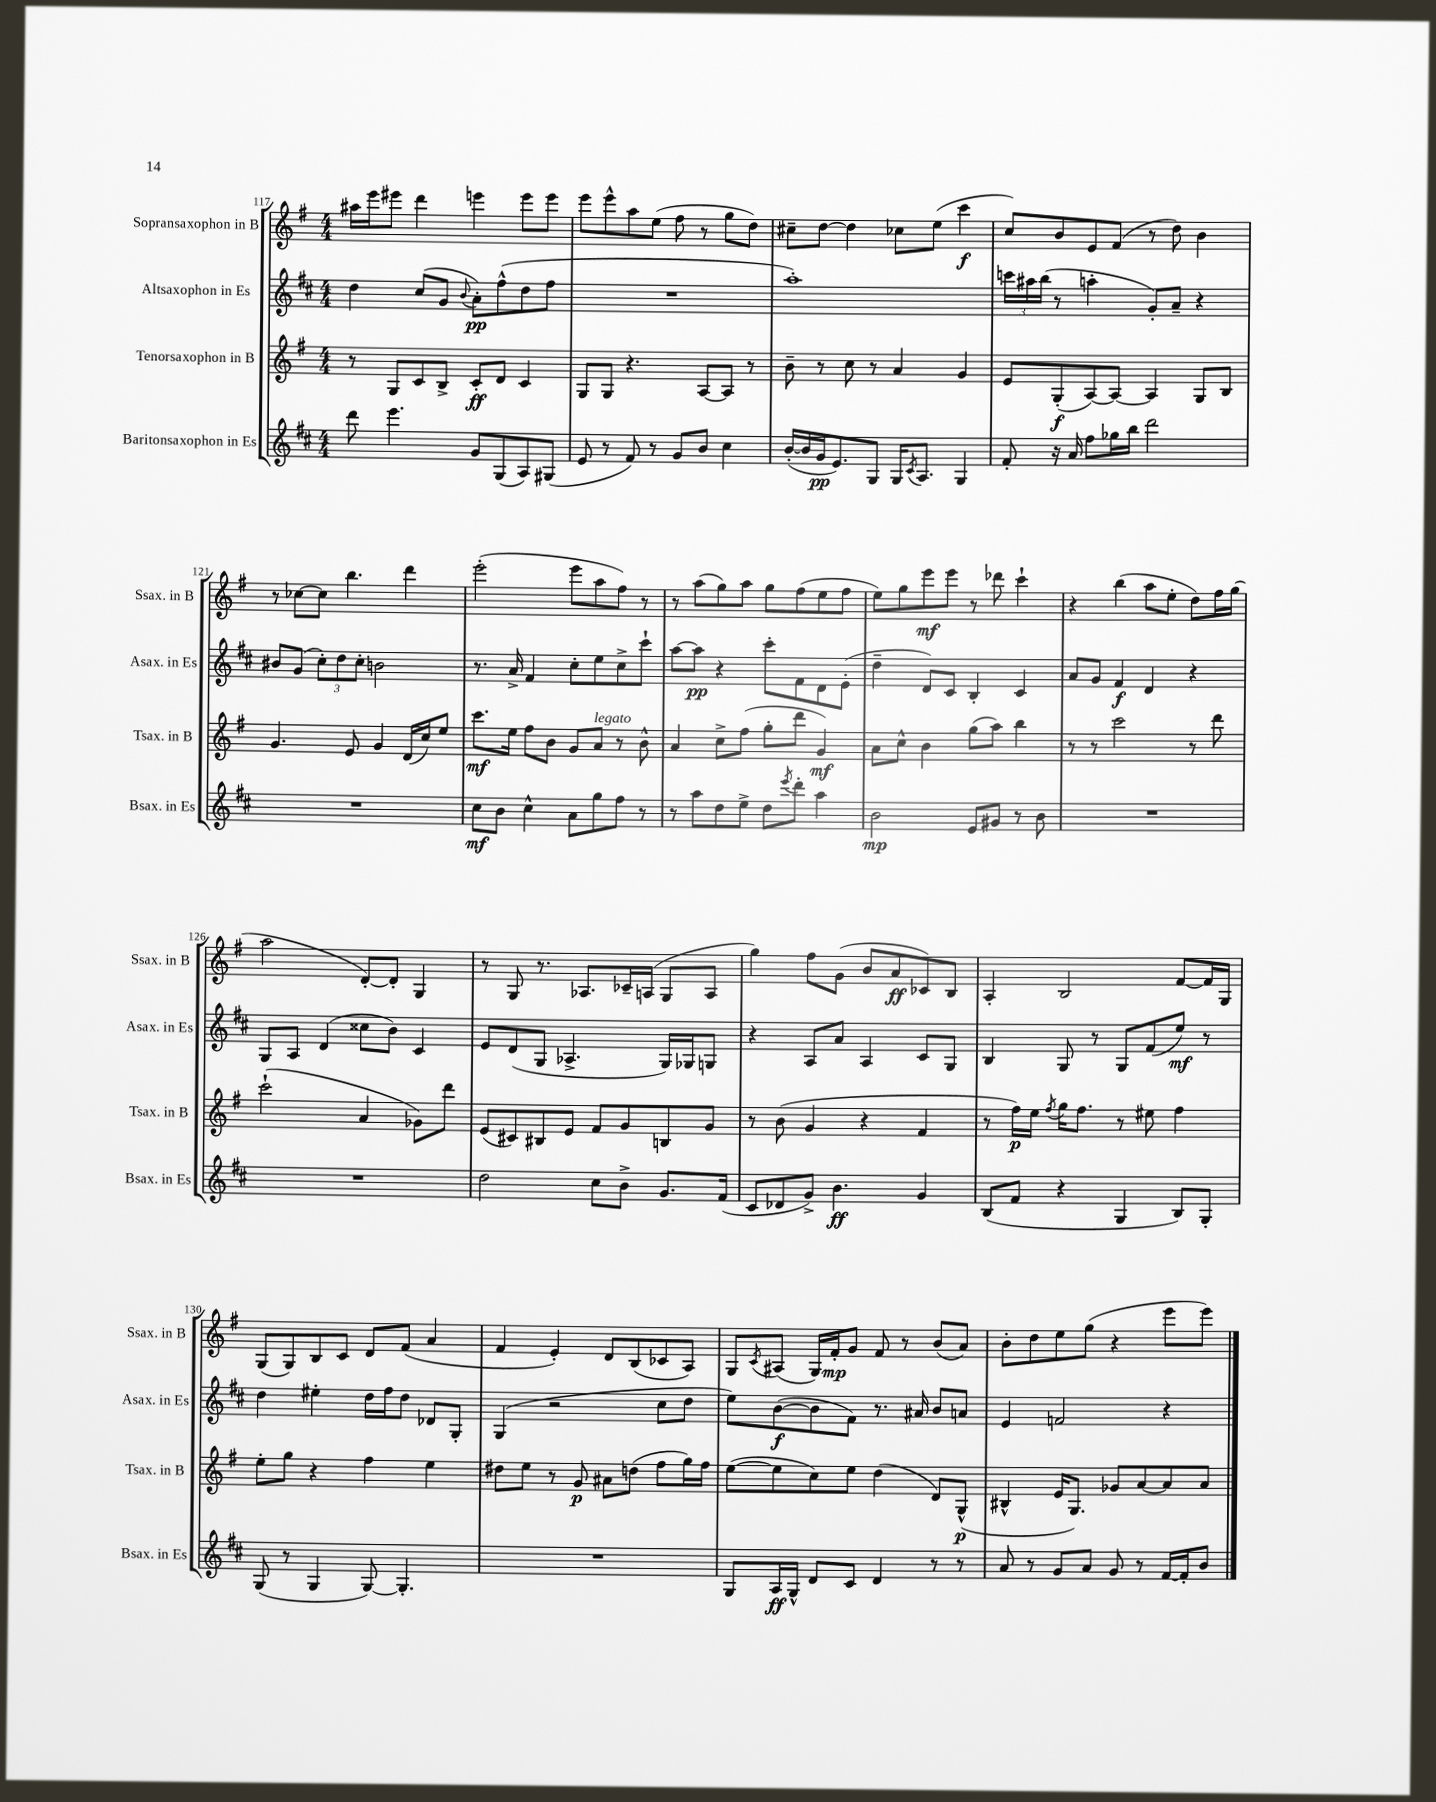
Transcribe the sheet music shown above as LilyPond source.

<<
\new StaffGroup <<
\new Staff = "s0" \with { instrumentName = "Sopransaxophon in B" shortInstrumentName = "Ssax. in B" } {
    \clef treble \key g \major \numericTimeSignature \time 4/4
    ais''16 e'''16 eis'''8 d'''4 e'''4 e'''8 e'''8 |
    e'''8 e'''8-^ a''8 e''8( fis''8 r8 g''8 d''8) |
    cis''8-- d''8~ d''4 ces''8 e''8( c'''4\f |
    c''8) b'8 e'8 fis'8( r8 d''8) b'4 |
    r8 ces''8~ ces''8 b''4. d'''4 |
    e'''2-.( e'''8 a''8 fis''8) r8 |
    r8 a''8( g''8) a''8 g''8 fis''8( e''8 fis''8 |
    e''8) g''8 e'''8\mf e'''8 r8 des'''8 c'''4-! |
    r4 b''4( a''8 e''8-. d''8) fis''16 g''16( |
    a''2 d'8~-.) d'8-. g4 |
    r8 g8 r8. aes8. ces'16-- a16( g8 a8 |
    g''4) fis''8 g'8( b'8 a'8\ff ces'8) b8 |
    a4-. b2 fis'8~ fis'16 g16 |
    g8( g8) b8 c'8 d'8 fis'8( a'4 |
    fis'4 e'4-.) d'8 b8( ces'8 a8) |
    g8 \acciaccatura { c'8 } ais8( g16) fis'16-.\mp g'8 fis'8 r8 b'8( a'8) |
    b'8-. d''8 e''8 g''8( r4 e'''8 e'''8) \bar "|." |
}
\new Staff = "s1" \with { instrumentName = "Altsaxophon in Es" shortInstrumentName = "Asax. in Es" } {
    \clef treble \key d \major \numericTimeSignature \time 4/4
    d''4 cis''8( g'8 \appoggiatura { b'8 } a'8-.\pp) fis''8-^( d''8 fis''8 |
    R1 |
    a''1-.) |
    \tuplet 3/2 { c'''16 ais''16 b''16( } r8 a''4-. g'8-.) a'8-- r4 |
    bis'8 g'8( \tuplet 3/2 { cis''8-.) d''8 cis''8-. } b'2 |
    r8. a'16-> fis'4 cis''8-. e''8 cis''8-> cis'''8-! |
    a''8~ a''8\pp r4 cis'''8-. fis'8 d'8 e'8-.( |
    d''4-- d'8) cis'8 b4-. cis'4 |
    a'8 g'8 fis'4\f d'4 r4 |
    g8 a8 d'4( cisis''8 b'8) cis'4 |
    e'8 d'8( g8 aes4.-> g16) ges16 g8 |
    r4 a8 a'8 a4 cis'8 g8 |
    b4 g8 r8 g8 fis'8( e''8\mf) r8 |
    d''4 eis''4-. d''16 fis''16 d''8 des'8 g8-. |
    g4( r2 cis''8 d''8 |
    e''8) b'8~\f( b'8 fis'8) r8. ais'16 b'8 a'8 |
    e'4 f'2 r4 \bar "|." |
}
\new Staff = "s2" \with { instrumentName = "Tenorsaxophon in B" shortInstrumentName = "Tsax. in B" } {
    \clef treble \key g \major \numericTimeSignature \time 4/4
    r8 g8 c'8 b8-> c'8-.\ff d'8 c'4 |
    g8 g8 r4. a8~ a8 r8 |
    b'8-- r8 c''8 r8 a'4 g'4 |
    e'8 g8-.\f( a8~) a8~ a4 g8 b8 |
    g'4. e'8 g'4 d'16( c''16) e''8 |
    c'''8.\mf e''16 fis''8 b'8 g'8 a'8^\markup { \italic "legato" } r8 b'8-^ |
    a'4 c''8-> fis''8( g''8-. d'''8 g'4\mf) |
    a'8 c''8-^ b'4 g''8( a''8) b''4 |
    r8 r8 c'''2 r8 d'''8 |
    c'''2-!( a'4 ges'8) d'''8 |
    e'8( cis'8) bis8 e'8 fis'8 g'8 b8 g'8 |
    r8 b'8( g'4 r4 fis'4 |
    r8 fis''16\p) e''16 \acciaccatura { fis''8 } g''16 fis''8. r8 eis''8 fis''4 |
    e''8-. g''8 r4 fis''4 e''4 |
    dis''8 e''8 r8 g'8\p ais'8 d''8( fis''8 g''16) fis''16 |
    e''8~( e''8 c''8) e''8 d''4( d'8) g8-^\p( |
    bis4-^ e'16 g8.) ges'8 a'8~ a'8 a'8 \bar "|." |
}
\new Staff = "s3" \with { instrumentName = "Baritonsaxophon in Es" shortInstrumentName = "Bsax. in Es" } {
    \clef treble \key d \major \numericTimeSignature \time 4/4
    d'''8 e'''4. g'8 g8( a8) gis8( |
    e'8 r8 fis'8) r8 g'8 b'8 cis''4 |
    b'16~-.( b'16 g'16\pp e'8.) g8 g16 \acciaccatura { cis'8 } a8. g4 |
    fis'8-. r16 a'16 fis''8 ges''16 b''16 d'''2 |
    R1 |
    cis''8\mf b'8 cis''4-^ a'8 g''8 fis''8 r8 |
    r8 a''8 d''8 e''8-> d''8 \acciaccatura { e'''8 } d'''8-. a''4 |
    b'2\mp e'8 gis'8 r8 b'8 |
    R1 |
    R1 |
    d''2 cis''8 b'8-> g'8. fis'16( |
    cis'8 des'8 g'8->) b'4.\ff g'4 |
    b8( fis'8 r4 g4 b8) g8-. |
    g8( r8 g4 g8~) g4.-. |
    R1 |
    g8 a16\ff g16-^ d'8 cis'8 d'4 r8 r8 |
    a'8 r8 g'8 a'8 g'8 r8 fis'16~ fis'16-. b'8 \bar "|." |
}
>>
>>
\layout { \context { \Score currentBarNumber = #117 } }
